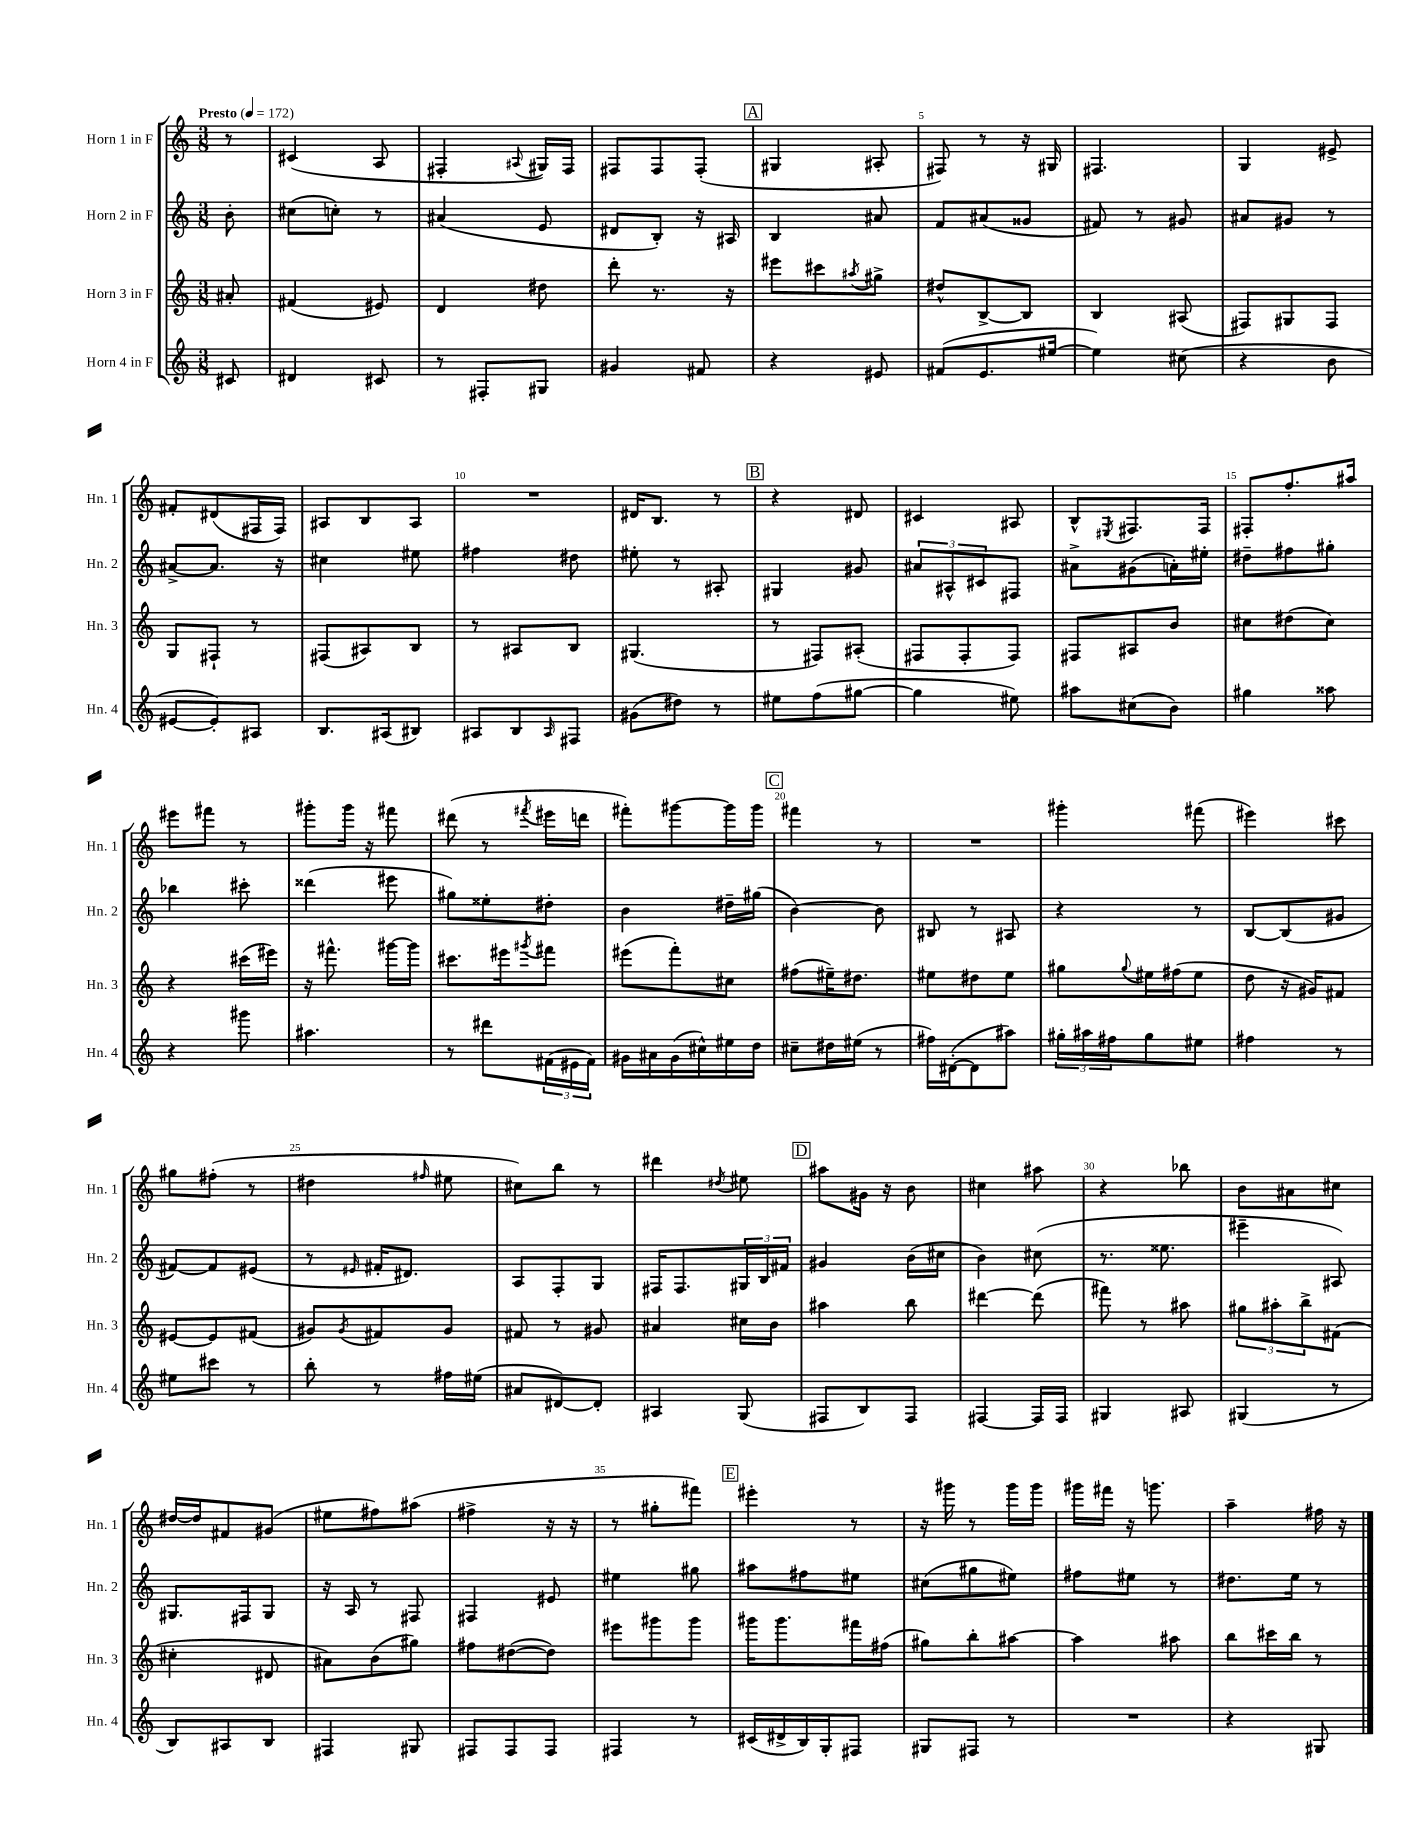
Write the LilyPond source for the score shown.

<<
\new StaffGroup <<
\new Staff = "s0" \with { instrumentName = "Horn 1 in F" shortInstrumentName = "Hn. 1" } {
    \clef treble \key c \major \numericTimeSignature \time 3/8 \partial 8 \tempo "Presto" 4 = 172
    r8 |
    cis'4( a8 |
    fis4-. \appoggiatura { ais8 } gis16) fis16 |
    fis8 fis8 fis8-.( |
    \mark \markup { \box "A" } gis4 ais8-. |
    fis8) r8 r16 gis16 |
    fis4. |
    g4 eis'8-> |
    fis'8-. dis'8( fis16 fis16) |
    ais8 b8 ais8 |
    R4. |
    dis'16 b8. r8 |
    \mark \markup { \box "B" } r4 dis'8 |
    cis'4 ais8 |
    b8-^ \acciaccatura { eis8 } fis8. fis16 |
    fis8-. f''8.-. ais''16 |
    eis'''8 fis'''8 r8 |
    gis'''8-. gis'''16 r16 fis'''8 |
    dis'''8( r8 \acciaccatura { fis'''8 } eis'''16 d'''16 |
    fis'''8-.) gis'''8~ gis'''16 gis'''16 |
    \mark \markup { \box "C" } fis'''4 r8 |
    R4. |
    gis'''4-. fis'''8( |
    eis'''4) cis'''8 |
    gis''8 fis''8-.( r8 |
    dis''4 \grace { fis''16 } eis''8 |
    cis''8) b''8 r8 |
    dis'''4 \acciaccatura { dis''8 } eis''8 |
    \mark \markup { \box "D" } ais''8 gis'16 r16 b'8 |
    cis''4 ais''8 |
    r4 bes''8 |
    b'8 ais'8 cis''8 |
    dis''16~ dis''16 fis'8 gis'8( |
    eis''8 fis''8) ais''8( |
    fis''4-> r16 r16 |
    r8 gis''8-. fis'''8) |
    \mark \markup { \box "E" } eis'''4-. r8 |
    r16 gis'''16 r8 gis'''16 gis'''16 |
    gis'''16 fis'''16 r16 g'''8. |
    a''4-- fis''16 r16 \bar "|." |
}
\new Staff = "s1" \with { instrumentName = "Horn 2 in F" shortInstrumentName = "Hn. 2" } {
    \clef treble \key c \major \numericTimeSignature \time 3/8 \partial 8
    b'8-. |
    cis''8( c''8-.) r8 |
    ais'4( e'8 |
    dis'8 b8-.) r16 ais16 |
    \mark \markup { \box "A" } b4 ais'8 |
    f'8 ais'8( gisis'8 |
    fis'8) r8 gis'8 |
    ais'8 gis'8 r8 |
    ais'8~-> ais'8. r16 |
    cis''4 eis''8 |
    fis''4 dis''8 |
    eis''8-. r8 ais8-. |
    \mark \markup { \box "B" } gis4 gis'8 |
    \tuplet 3/2 { ais'8 ais8-^ cis'8 } fis8 |
    ais'8-> gis'8( a'16-.) eis''16-. |
    dis''8-- fis''8 gis''8-. |
    bes''4 cis'''8-. |
    disis'''4( eis'''8 |
    gis''8) eisis''8-. dis''8-. |
    b'4 dis''16-- gis''16( |
    \mark \markup { \box "C" } b'4~) b'8 |
    bis8 r8 ais8 |
    r4 r8 |
    b8~ b8( gis'8 |
    fis'8~) fis'8 eis'8( |
    r8 \grace { eis'16 } fis'16-. dis'8.) |
    a8 f8-. g8 |
    fis16 fis8. \tuplet 3/2 { gis16 b16 fis'16 } |
    \mark \markup { \box "D" } gis'4 b'16( cis''16 |
    b'4) cis''8( |
    r8. eisis''8. |
    eis'''4-- ais8) |
    gis8. fis16 gis8 |
    r16 a16 r8 fis8 |
    fis4 eis'8 |
    eis''4 gis''8 |
    \mark \markup { \box "E" } ais''8 fis''8 eis''8 |
    cis''8( gis''8 eis''8) |
    fis''8 eis''8 r8 |
    dis''8. e''16 r8 \bar "|." |
}
\new Staff = "s2" \with { instrumentName = "Horn 3 in F" shortInstrumentName = "Hn. 3" } {
    \clef treble \key c \major \numericTimeSignature \time 3/8 \partial 8
    ais'8-. |
    fis'4( eis'8) |
    d'4 dis''8 |
    d'''8-. r8. r16 |
    \mark \markup { \box "A" } eis'''8 cis'''8 \acciaccatura { ais''8 } gis''8-> |
    dis''8-^ b8~-> b8 |
    b4 ais8( |
    fis8) gis8 fis8 |
    g8 fis8-! r8 |
    fis8( ais8) b8 |
    r8 ais8 b8 |
    gis4.( |
    \mark \markup { \box "B" } r8 fis8) ais8-.( |
    fis8 fis8-. fis8) |
    fis8 ais8 b'8 |
    cis''8 dis''8( cis''8) |
    r4 cis'''16( eis'''16) |
    r16 fis'''8.-^ gis'''16~ gis'''16 |
    cis'''8. eis'''16 \acciaccatura { gis'''8 } fis'''8 |
    eis'''8( f'''8-.) cis''8 |
    \mark \markup { \box "C" } fis''8( eis''16--) dis''8. |
    eis''8 dis''8 eis''8 |
    gis''8 \appoggiatura { gis''8 } eis''16 fis''16( eis''8 |
    d''8 r16 gis'16) fis'8 |
    eis'8~ eis'8 fis'8( |
    gis'8) \acciaccatura { gis'8 } fis'8 gis'8 |
    fis'8 r8 gis'8 |
    ais'4 cis''16 b'16 |
    \mark \markup { \box "D" } ais''4 b''8 |
    dis'''4~ dis'''8( |
    fis'''8) r8 ais''8 |
    \tuplet 3/2 { gis''8 ais''8-. b''8-> } fis'8( |
    cis''4-. dis'8 |
    ais'8) b'8( gis''8) |
    fis''8 dis''8~( dis''8) |
    eis'''8 gis'''8 gis'''8 |
    \mark \markup { \box "E" } gis'''16 gis'''8. fis'''16 fis''16( |
    gis''8) b''8-. ais''8~ |
    ais''4 ais''8 |
    b''8 cis'''16 b''16 r8 \bar "|." |
}
\new Staff = "s3" \with { instrumentName = "Horn 4 in F" shortInstrumentName = "Hn. 4" } {
    \clef treble \key c \major \numericTimeSignature \time 3/8 \partial 8
    cis'8 |
    dis'4 cis'8 |
    r8 fis8-. gis8 |
    gis'4 fis'8 |
    \mark \markup { \box "A" } r4 eis'8 |
    fis'8( e'8. eis''16~ |
    eis''4) cis''8( |
    r4 b'8 |
    eis'8~ eis'8-.) ais8 |
    b8. ais16( bis8) |
    ais8 b8 \grace { ais16 } fis8 |
    gis'8( dis''8) r8 |
    \mark \markup { \box "B" } eis''8 f''8( gis''8~ |
    gis''4 eis''8) |
    ais''8 cis''8( b'8) |
    gis''4 aisis''8 |
    r4 gis'''8 |
    ais''4. |
    r8 dis'''8 \tuplet 3/2 { fis'16( eis'16 fis'16) } |
    gis'16 ais'16 gis'16( cis''16-^) eis''16 d''16 |
    \mark \markup { \box "C" } cis''8-- dis''16 eis''16( r8 |
    fis''16) dis'16~-.( dis'8 ais''8) |
    \tuplet 3/2 { gis''16-. ais''16 fis''16 } gis''8 eis''8 |
    fis''4 r8 |
    eis''8 cis'''8 r8 |
    b''8-. r8 fis''16 eis''16( |
    ais'8 dis'8~) dis'8-. |
    ais4 g8( |
    \mark \markup { \box "D" } fis8 b8) fis8 |
    fis4~ fis16 fis16 |
    gis4 ais8 |
    gis4( r8 |
    b8) ais8 b8 |
    fis4 gis8 |
    fis8 fis8 fis8 |
    fis4 r8 |
    \mark \markup { \box "E" } cis'16( dis'16-> b16) g16-. fis8 |
    gis8 fis8 r8 |
    R4. |
    r4 gis8 \bar "|." |
}
>>
>>
\layout { \context { \Score \override BarNumber.break-visibility = ##(#f #t #t) barNumberVisibility = #(every-nth-bar-number-visible 5) } }
